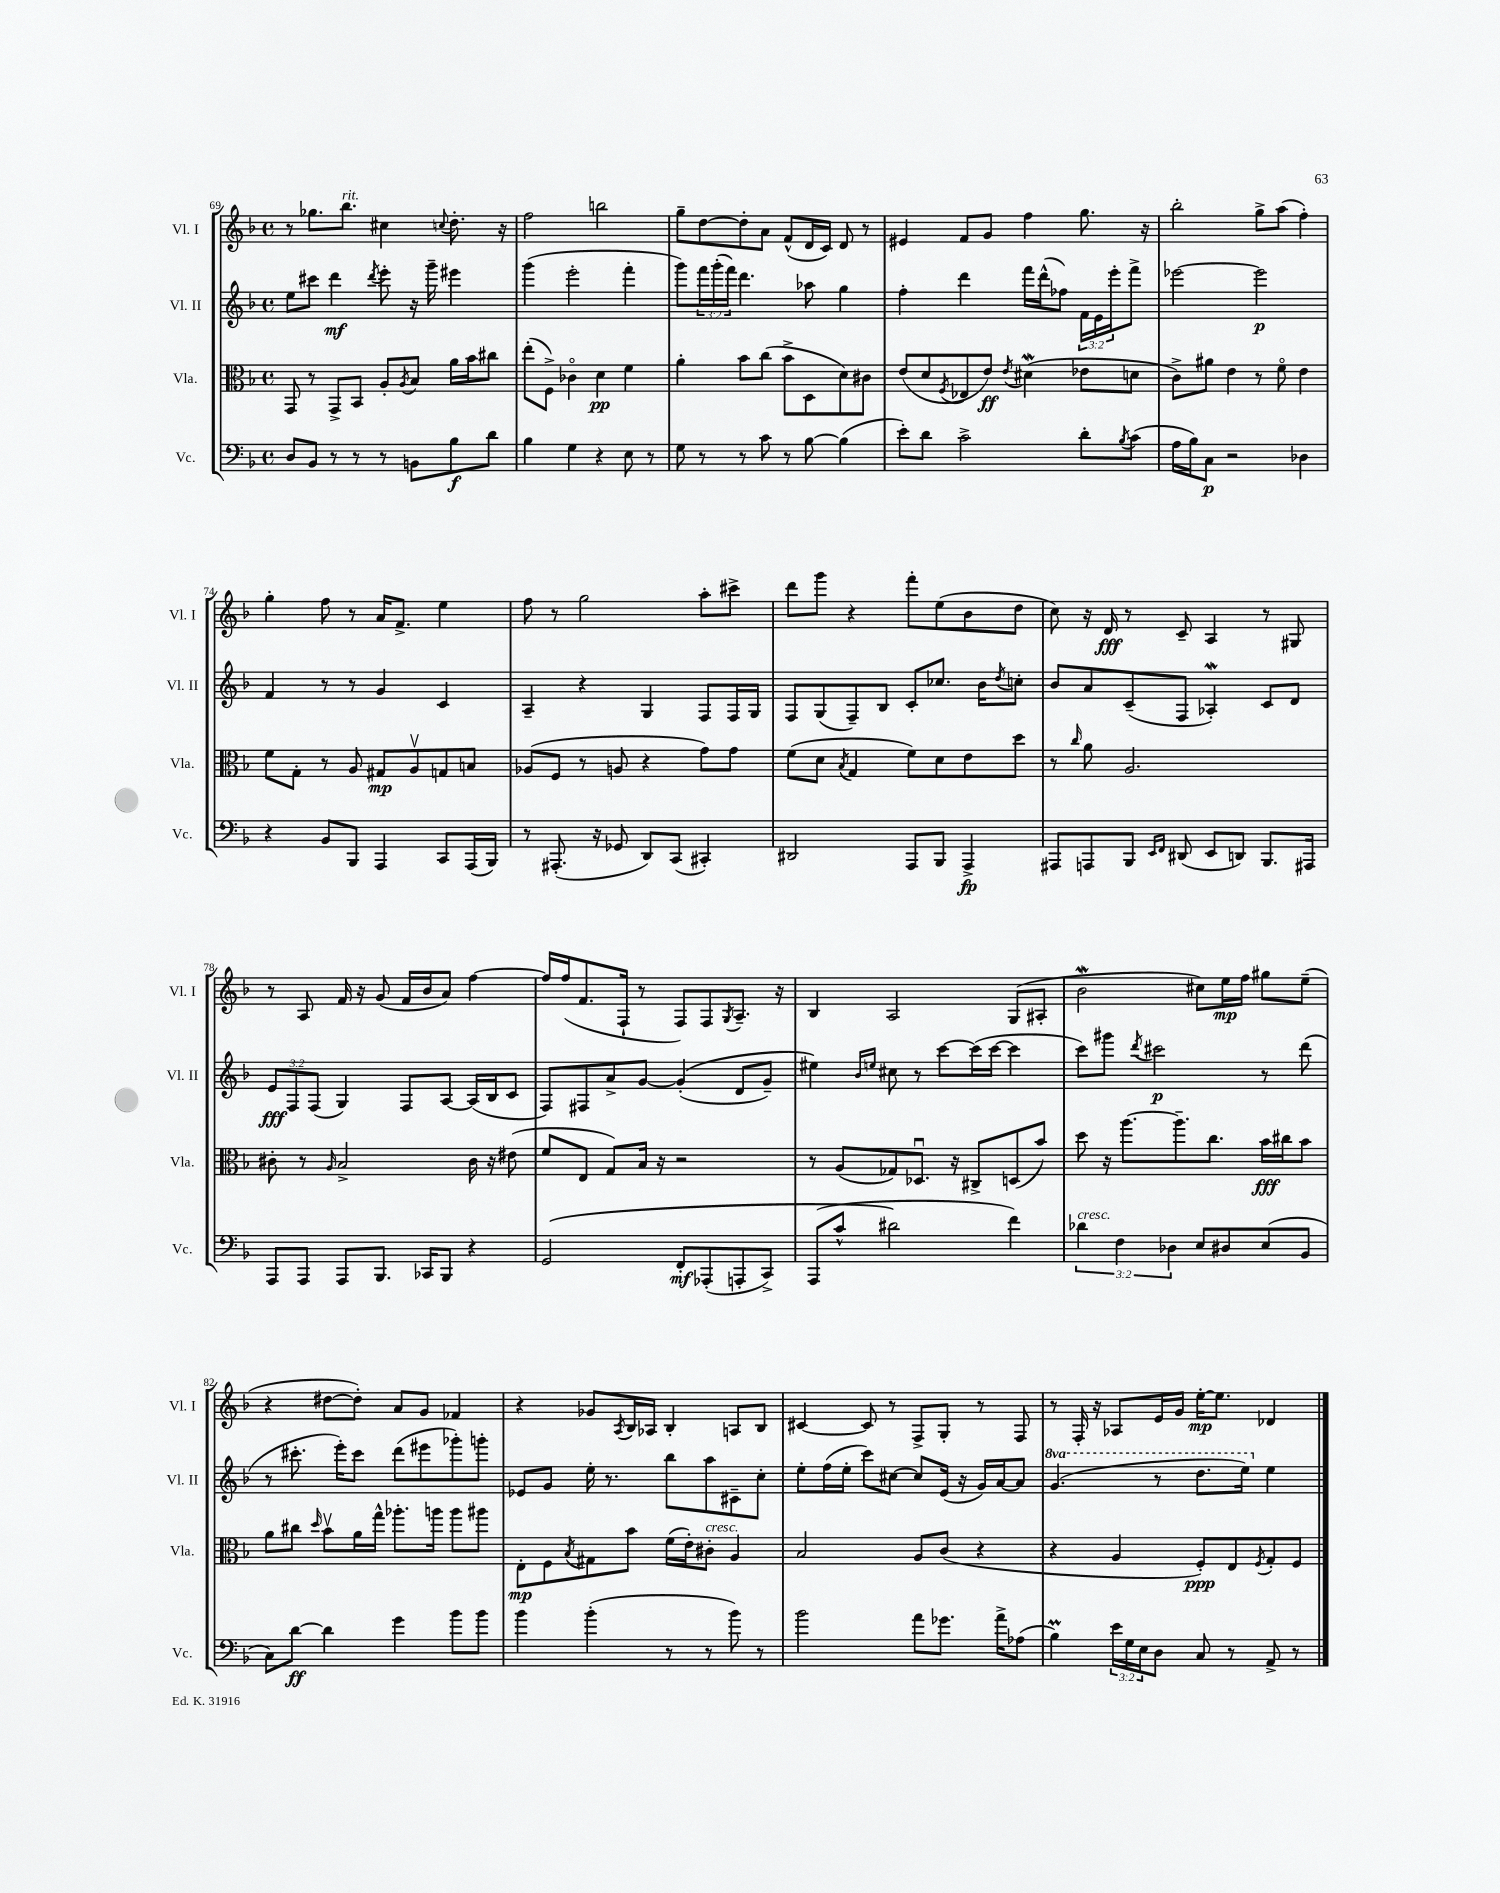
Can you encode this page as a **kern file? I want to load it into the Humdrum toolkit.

**kern	**kern	**kern	**kern
*staff4	*staff3	*staff2	*staff1
*clefF4	*clefC3	*clefG2	*clefG2
*k[b-]	*k[b-]	*k[b-]	*k[b-]
*M4/4	*M4/4	*M4/4	*M4/4
*met(c)	*met(c)	*met(c)	*met(c)
8D	8GG	8ee	8r
8BB-	8r	8ccc#	8.gg-
8r	8GG^	4ddd	.
.	.	.	8.bb-
8r	8BB-	.	.
.	.	8qddd	.
8r	8A'	8eee'	4cc#
.	8qA	.	.
8BB	8B-	16r	.
.	.	16ggg~	.
.	.	.	8qqcc
8B-	16a	4eee#	8.dd'
.	16b-	.	.
8d	8cc#	.	.
.	.	.	16r
=	=	=	=
4B-	(8ee'	(4ggg	2ff
.	8F^)	.	.
4G	4c-o	2eee'	.
4r	4d	.	2bb
8E	4f	4fff'	.
8r	.	.	.
=	=	=	=
8G	4a'	8ggg)	8gg~
8r	.	24fff	[8dd
.	.	(24ggg'	.
.	.	24fff)	.
8r	8b-	4.ddd	8dd']
8c	(8cc	.	8a
8r	8b-^	.	(8f^^
[8B-	8D	8aa-	16d
.	.	.	16c)
(4B-]	8d)	4gg	8d
.	8c#	.	8r
=	=	=	=
8e')	(8e	4ff'	4e#
8d	8d	.	.
.	8qF	.	.
2c^	8E-	4ddd	8f
.	8e)	.	8g
.	8qe	.	.
.	(4d#	16fff	4ff
.	.	(16ddd^^	.
.	.	8ff-)	.
8d'	8e-	24f	8.gg
.	.	24e	.
.	.	24eee'	.
8qB-	.	.	.
(8c	8d	8fff^	.
.	.	.	16r
=	=	=	=
16A	8c^)	[2eee-	2bb-'
16B-)	.	.	.
8C	8a#	.	.
2r	4e	.	.
.	8r	2eee-]	8gg^
.	8fo	.	(8aa
4D-	4e	.	4ff')
=	=	=	=
4r	8f	4f	4gg'
.	8G'	.	.
8BB-	8r	8r	8ff
8BBB-	8A	8r	8r
4AAA	8G#	4g	16a
.	.	.	8.f^
.	8Av	.	.
8CC	8G	4c	4ee
(16AAA	8B	.	.
16BBB-)	.	.	.
=	=	=	=
8r	(8A-	4A~	8ff
(8.AAA#'	8F	.	8r
.	8r	4r	2gg
16r	.	.	.
8GG-	8A	.	.
8DD)	4r	4G	.
(8CC	.	.	.
4CC#')	8g)	8F	8aa'
.	8g	16F	8ccc#^
.	.	16G	.
=	=	=	=
2DD#	(8f	8F	8ddd
.	8d	(8G	8ggg
.	8qB-	.	.
.	4G	8F~)	4r
.	.	8B-	.
8AAA	8f)	8c'	8fff'
8BBB-	8d	8.cc-	(8ee
4AAA^	8e	.	8b-
.	.	16b-	.
.	.	8qdd	.
.	8dd	8cc'	8dd
=	=	=	=
8AAA#	8r	8b-	8cc)
.	16qqcc	.	.
8AAA	8a	8a	16r
.	.	.	16d
8BBB-	2.A	(8c~	8r
16qqEE	.	.	.
16qqFF	.	.	.
(8DD#	.	8F	8c~
8EE	.	4A-')	4A
8DD)	.	.	.
8.BBB-	.	8c	8r
.	.	8d	8G#
16AAA#	.	.	.
=	=	=	=
8AAA	8c#'	12e	8r
.	.	12F	.
8AAA	8r	.	8A
.	.	(12F	.
.	16qqA	.	.
8AAA	2B-^	4G)	16f
.	.	.	16r
8.BBB-	.	.	(8g
.	.	8F	16f
16CC-	.	.	16b-
8BBB-	.	[8A	8a)
4r	16c#	(16A]	[4ff
.	16r	16B-	.
.	(8e#	8c	.
=	=	=	=
&(2GG	8f	8F)	16ff]
.	.	.	(16ff
.	8E	8F#	8.f
.	8G)	8a^	.
.	.	.	16F`
.	16B-	[8g	8r
.	16r	.	.
8FF'	2r	&((4g']	8F)
(8AAA-'	.	.	8F
.	.	.	8qG
8AAA'	.	8d	8.A~
8CC^)	.	8g~)	.
.	.	.	16r
=	=	=	=
(8AAA	8r	4ee#&)	4B-
8c^^	(8A	.	.
.	.	16qqb-	.
.	.	16qqee	.
2d#&)	8G-)	8cc#	2A
.	8.D-u	8r	.
.	.	[8ccc	.
.	16r	.	.
.	8C#^	(16ccc]	.
.	.	[16ccc	.
4f)	(8D	4ccc]	(8G
.	8b-)	.	8A#'
=	=	=	=
6d-	8dd	8ccc)	2b-
.	16r	8ggg#	.
6F	.	.	.
.	[8.aa	.	.
.	.	8qddd	.
.	.	2ccc#	.
6D-	.	.	.
.	8.aa~]	.	.
8E	.	.	8cc#)
.	8.cc	.	.
8D#	.	.	16ee
.	.	.	16ff
(8E	16b-	8r	8gg#
.	16cc#	.	.
8BB-	8b-	(8ddd	(8ee~
=	=	=	=
8C)	8a	8r	4r
[8d	8cc#	8.ccc#'	.
.	16qqdd	.	.
4d]	8b-v	.	[8dd#
.	.	16eee')	.
.	16a	8ccc#	8dd#'])
.	16gg^^	.	.
4g	8.aa-'	(8ddd	8a
.	.	8eee#	8g
.	16aa	.	.
8b-	8aa	8ggg-')	4f-
8b-	8aa#	8ggg'	.
=	=	=	=
4b-	8E'	8e-	4r
.	8F	8g	.
.	8qB-	.	.
(4b-'	8G#	16ee'	8g-
.	.	8.r	.
.	.	.	8qA
.	8b-	.	16B-
.	.	.	16A-
8r	(16f	8bb-	4B-'
.	16e')	.	.
8r	8c#'	8aa	.
8b-)	4A	8c#~	8A
8r	.	8cc'	8B-
=	=	=	=
2b-	2B-	8ee'	[4c#
.	.	(16ff	.
.	.	16ee'	.
.	.	8ccc)	8c#]
.	.	[8cc#	8r
8a	8A	8cc#]	8F^
8.g-	(8c	(16e	8G'
.	.	16r	.
.	4r	16g)	8r
16a^	.	[16a	.
(8A-	.	8a]	8F
=	=	=	=
4B-)	4r	(4.gg	8r
.	.	.	16F'
.	.	.	16r
24e	4A	.	8A-
24G	.	.	.
24E	.	.	.
8D	.	8r	16e
.	.	.	16g
8C	8F')	8.ddd	[16ee'
.	.	.	8.ee]
8r	8E	.	.
.	.	16eee)	.
.	8qF	.	.
8AA^	8G'	4ee	4d-
8r	8F	.	.
==	==	==	==
*-	*-	*-	*-
